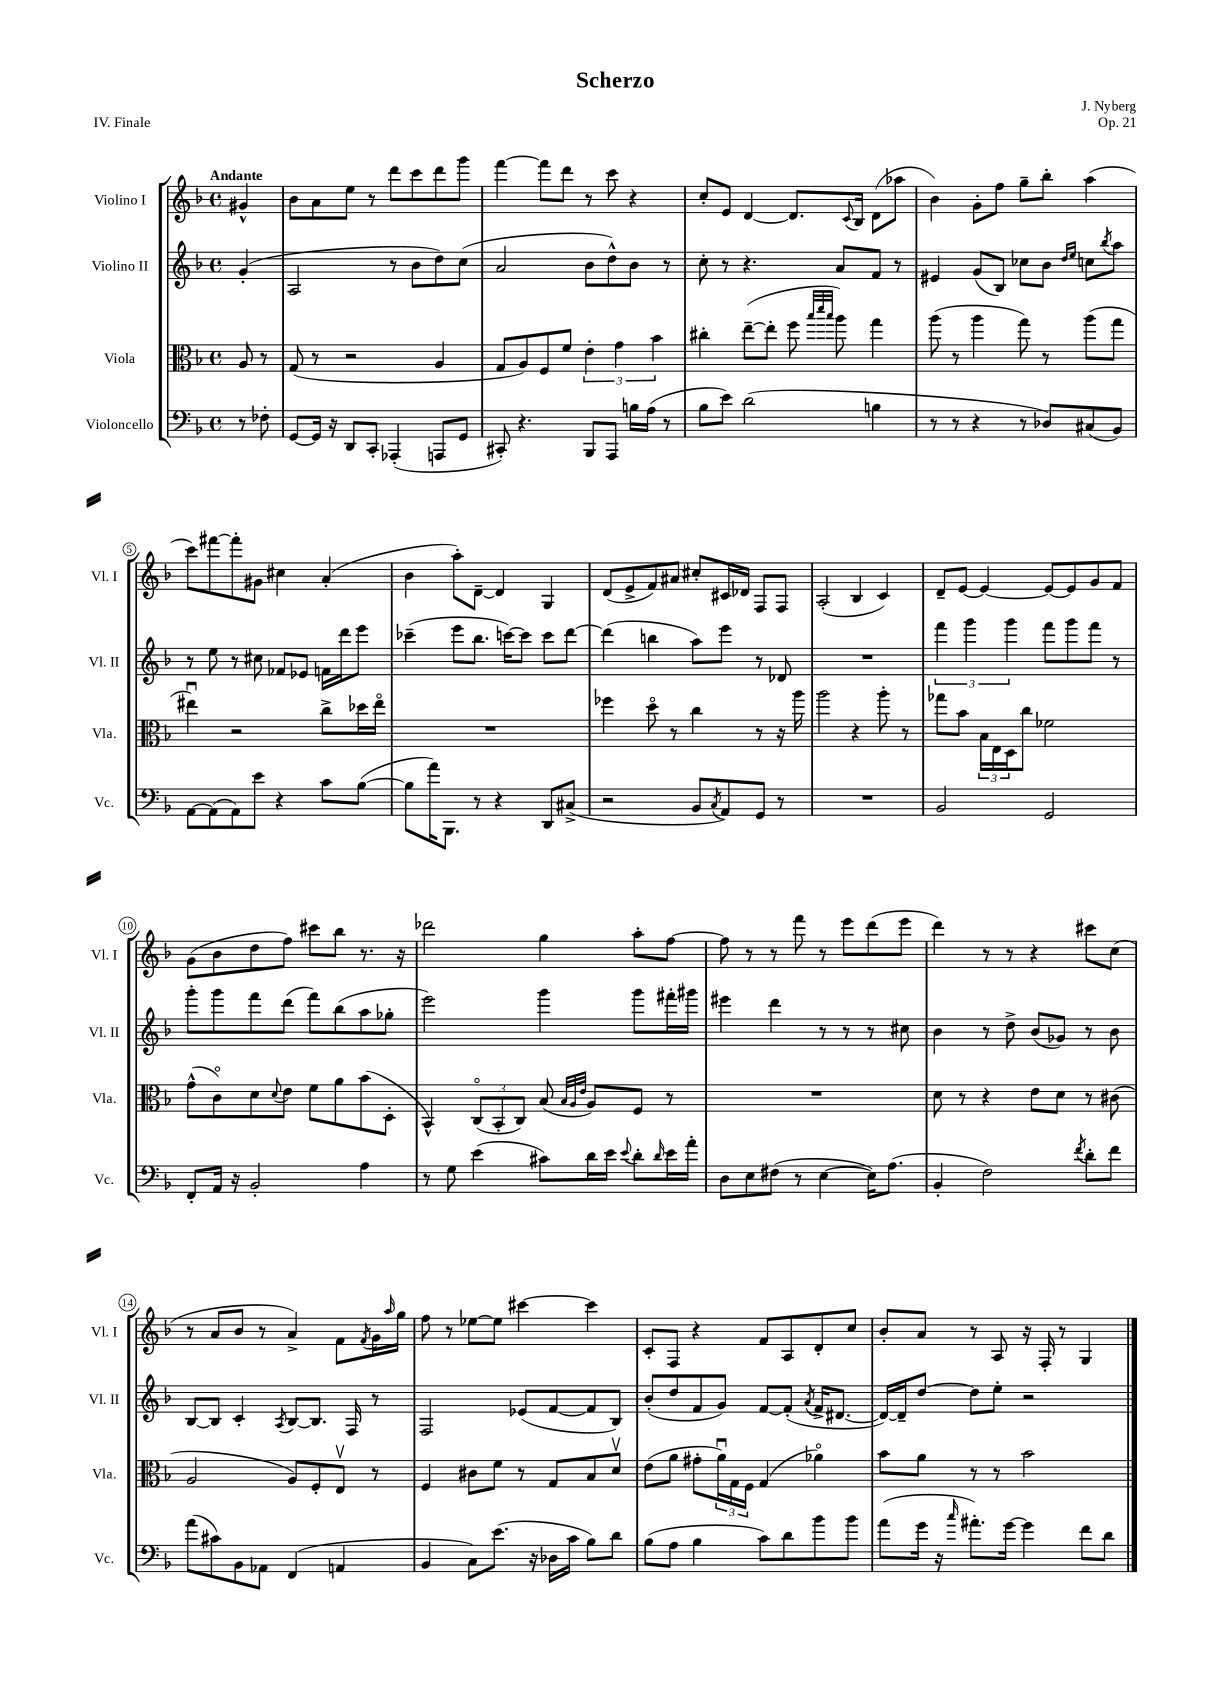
\header { title = "Scherzo" composer = "J. Nyberg" opus = "Op. 21" piece = "IV. Finale" }
<<
\new StaffGroup <<
\new Staff = "s0" \with { instrumentName = "Violino I" shortInstrumentName = "Vl. I" } {
    \clef treble \key f \major \defaultTimeSignature \time 4/4 \partial 4 \tempo "Andante"
    gis'4-^ |
    bes'8 a'8 e''8 r8 d'''8 c'''8 d'''8 g'''8 |
    f'''4~ f'''8 d'''8 r8 c'''8 r4 |
    c''8-. e'8 d'4~ d'8. \appoggiatura { c'8 } bes16 d'8( aes''8 |
    bes'4) g'8-. f''8 g''8-- bes''8-. a''4( |
    c'''8) fis'''8~ fis'''8-. gis'8 cis''4 a'4-.( |
    bes'4 a''8-.) d'8~-- d'4 g4 |
    d'8( e'8-> f'8) ais'8 cis''8-. cis'16 des'16 f8 f8 |
    a2-.( bes4 c'4) |
    d'8-- e'8~ e'4~ e'8~ e'8 g'8 f'8 |
    g'8( bes'8 d''8 f''8) cis'''8 bes''8 r8. r16 |
    des'''2 g''4 a''8-. f''8~ |
    f''8 r8 r8 f'''8 r8 e'''8 d'''8( e'''8 |
    d'''4) r8 r8 r4 cis'''8 c''8( |
    r8 a'8 bes'8 r8 a'4->) f'8 \acciaccatura { f'8 } g'16 \grace { a''16 } g''16 |
    f''8 r8 ees''8~ ees''8 cis'''4~ cis'''4 |
    c'8-. f8 r4 f'8 a8 d'8-. c''8 |
    bes'8-. a'8 r8 a8 r16 f16-. r8 g4 \bar "|." |
}
\new Staff = "s1" \with { instrumentName = "Violino II" shortInstrumentName = "Vl. II" } {
    \clef treble \key f \major \defaultTimeSignature \time 4/4 \partial 4
    g'4-.( |
    a2 r8 bes'8 d''8) c''8( |
    a'2 bes'8 d''8-^) bes'8 r8 |
    c''8-. r8 r4. a'8 f'8 r8 |
    eis'4 g'8( bes8) ces''8 bes'8 \grace { d''16 e''16 } c''8 \acciaccatura { bes''8 } a''8 |
    r8 e''8 r8 cis''8 fes'8 ees'8 f'16 d'''16 e'''8 |
    ces'''4--( e'''8 bes''8. c'''16~) c'''8 c'''8 d'''8~ |
    d'''4( b''4 a''8) e'''8 r8 des'8 |
    R1 |
    \tuplet 3/2 { f'''4 g'''4 g'''4 } f'''8 g'''8 f'''8 r8 |
    g'''8-. g'''8 f'''8 d'''8( f'''8) bes''8( a''8 ges''8-. |
    e'''2) g'''4 g'''8 fis'''16-. gis'''16 |
    eis'''4 d'''4 r8 r8 r8 cis''8 |
    bes'4 r8 d''8-> bes'8( ges'8) r8 bes'8 |
    bes8~ bes8 c'4-. \acciaccatura { a8 } bes8~ bes8. f16 r8 |
    f2 ees'8( f'8~ f'8 bes8) |
    bes'8-.( d''8 f'8 g'8) f'8~ f'8-.( \acciaccatura { a'8 } f'16-> dis'8.~ |
    dis'16~) dis'16-- d''8~ d''8 e''8-. r2 \bar "|." |
}
\new Staff = "s2" \with { instrumentName = "Viola" shortInstrumentName = "Vla." } {
    \clef alto \key f \major \defaultTimeSignature \time 4/4 \partial 4
    a8 r8 |
    g8( r8 r2 a4 |
    g8 a8) f8 f'8 \tuplet 3/2 { e'4-. g'4 bes'4 } |
    cis''4-. e''8~--( e''8-. f''8 \grace { bes''32 d'''32 bes''32 } a''8) g''4 |
    a''8( r8 a''4 g''8) r8 a''8( g''8 |
    eis''4\downbow) r2 c''8-> des''16 eis''16\flageolet |
    R1 |
    fes''4 d''8\flageolet r8 c''4 r8 r16 a''16 |
    a''2 r4 a''8-. r8 |
    ges''8 bes'8 \tuplet 3/2 { bes16 e16 d16 } c''8 fes'2 |
    g'8-^( c'8\flageolet) d'8 \appoggiatura { d'8 } e'8 f'8 a'8 bes'8( d8-. |
    bes,4-^) \tuplet 3/2 { c8\flageolet( bes,8-. c8) } bes8( \grace { bes32 a32 e'32 } a8) f8 r8 |
    R1 |
    d'8 r8 r4 e'8 d'8 r8 cis'8( |
    a2 a8) f8-. e8\upbow r8 |
    f4 cis'8 f'8 r8 g8 bes8 d'8\upbow |
    e'8( a'8 gis'8-. \tuplet 3/2 { a'16\downbow) g16 f16 } g4( aes'4\flageolet) |
    bes'8 a'8 r8 r8 bes'2 \bar "|." |
}
\new Staff = "s3" \with { instrumentName = "Violoncello" shortInstrumentName = "Vc." } {
    \clef bass \key f \major \defaultTimeSignature \time 4/4 \partial 4
    r8 fes8-. |
    g,8~ g,16 r16 d,8 c,8-. aes,,4-.( a,,8 g,8 |
    cis,8-.) r4. bes,,8 a,,8 b16 a16( r8 |
    bes8 e'8) d'2( b4 |
    r8 r8 r4 r8 des8) cis8( bes,8) |
    a,8~ a,8( a,8) e'8 r4 c'8 bes8~( |
    bes8 a'16) bes,,8. r8 r4 d,8 cis8->( |
    r2 bes,8 \acciaccatura { c8 } a,8) g,8 r8 |
    R1 |
    bes,2 g,2 |
    f,8-. a,16 r16 bes,2-. a4 |
    r8 g8 e'4( cis'8) d'16 e'16 \appoggiatura { e'8 } d'8-. \grace { d'16 } e'16 a'16-. |
    d8 e8 fis8( r8 e4~ e16) a8.( |
    bes,4-. f2) \acciaccatura { f'8 } d'8-. f'8 |
    a'8( cis'8) bes,8 aes,8 f,4( a,4 |
    bes,4 c8) e'8.( r16 des16 c'16 bes8) d'8 |
    bes8( a8 bes4 c'8) d'8 bes'8 bes'8 |
    a'8( g'16 r16 \grace { c''16 } ais'8.-.) g'16~ g'4 f'8 d'8 \bar "|." |
}
>>
>>
\layout { \context { \Score \override BarNumber.stencil = #(make-stencil-circler 0.1 0.3 ly:text-interface::print) } }
